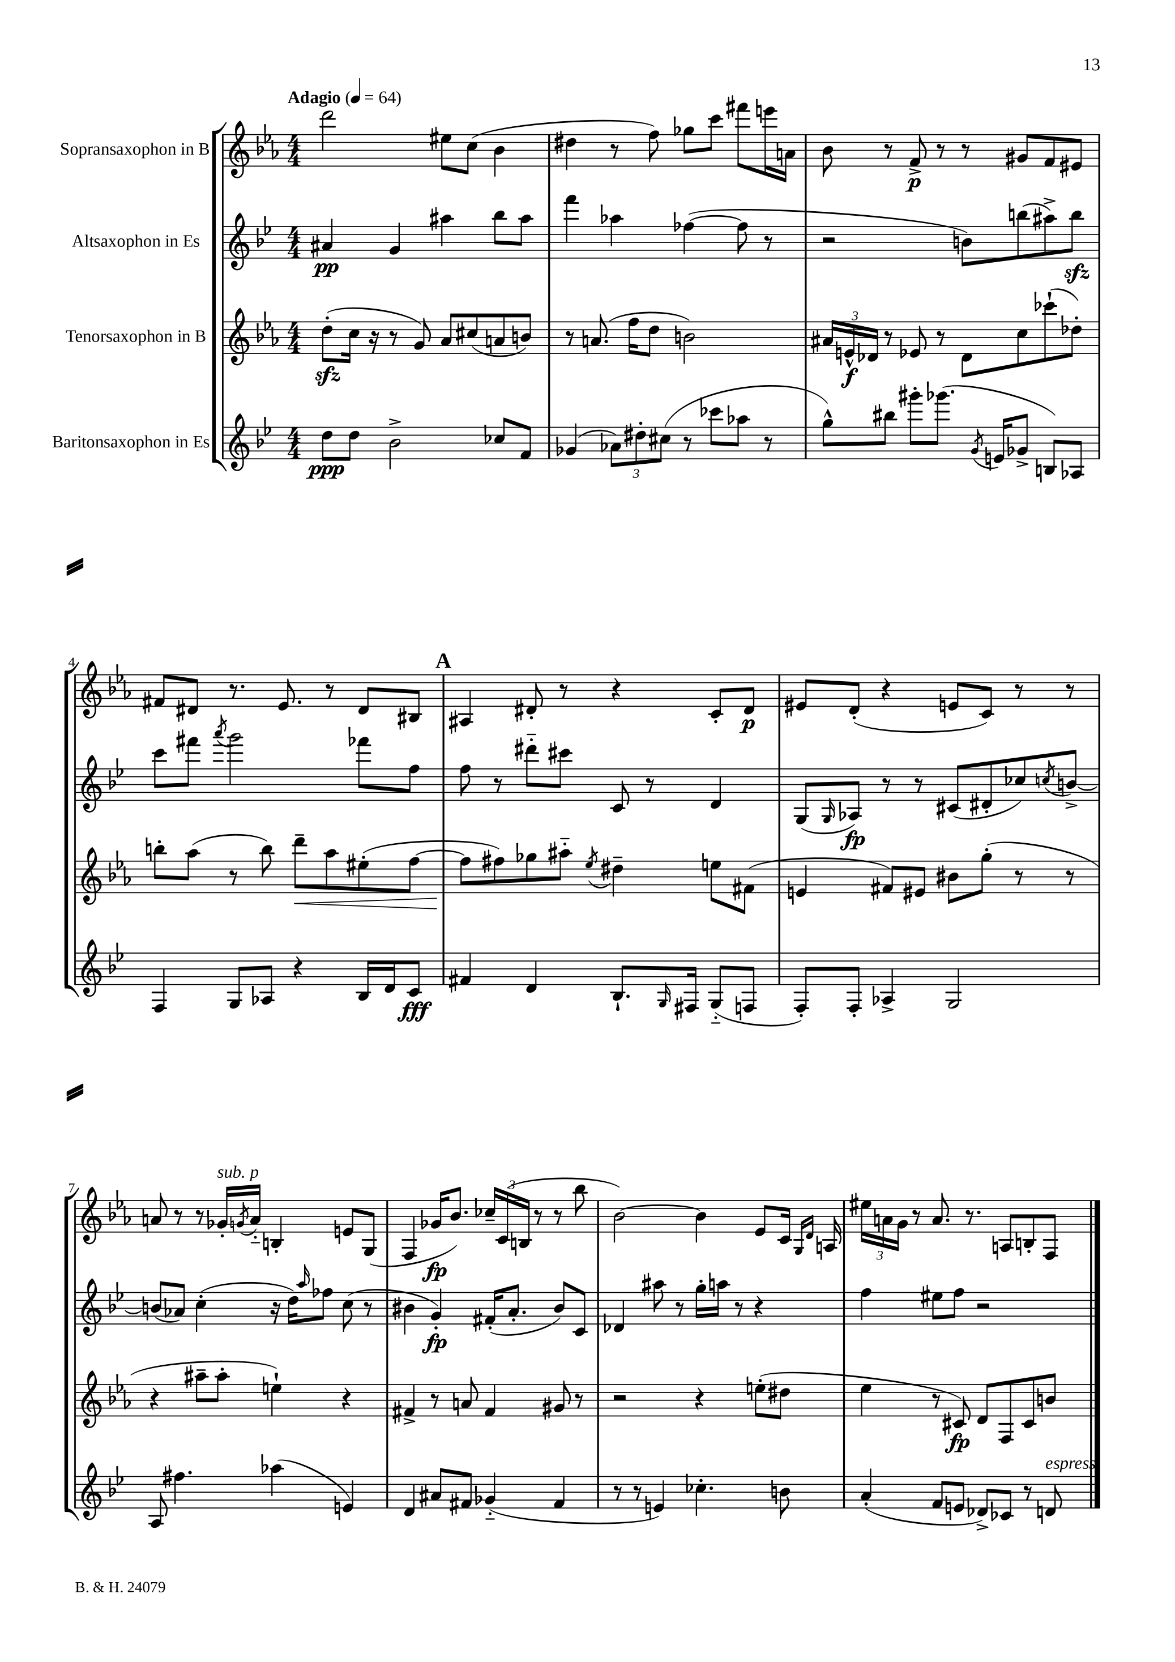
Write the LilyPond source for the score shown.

<<
\new StaffGroup <<
\new Staff = "s0" \with { instrumentName = "Sopransaxophon in B" } {
    \clef treble \key ees \major \numericTimeSignature \time 4/4 \tempo "Adagio" 4 = 64
    d'''2 eis''8 c''8( bes'4 |
    dis''4 r8 f''8) ges''8 c'''8 fis'''8 e'''16 a'16 |
    bes'8 r8 f'8->\p r8 r8 gis'8 f'8 eis'8 |
    fis'8 dis'8 r8. ees'8. r8 dis'8 bis8 |
    \mark \markup { \bold "A" } ais4 dis'8-. r8 r4 c'8-. dis'8\p |
    eis'8 d'8-.( r4 e'8 c'8) r8 r8 |
    a'8 r8 r8 ges'16-.^\markup { \italic "sub. p" } \acciaccatura { g'8 } a'16-_ b4-. e'8 g8( |
    f4 ges'16\fp bes'8.) \tuplet 3/2 { ces''16-- c'16( b16 } r8 r8 bes''8 |
    bes'2~) bes'4 ees'8 c'16 \grace { g16 d'16 } a16 |
    \tuplet 3/2 { eis''16 a'16 g'16 } r8 a'8. r8. a8 b8-. f8 \bar "|." |
}
\new Staff = "s1" \with { instrumentName = "Altsaxophon in Es" } {
    \clef treble \key bes \major \numericTimeSignature \time 4/4
    ais'4\pp g'4 ais''4 bes''8 ais''8 |
    f'''4 aes''4 fes''4~( fes''8 r8 |
    r2 b'8) b''8( ais''8->) b''8\sfz |
    c'''8 fis'''8 \acciaccatura { a'''8 } g'''2 fes'''8 f''8 |
    \mark \markup { \bold "A" } f''8 r8 dis'''8-_ cis'''8 c'8 r8 d'4 |
    g8( \grace { g16 } aes8\fp) r8 r8 cis'8( dis'8-. ces''8) \acciaccatura { c''8 } b'8~-> |
    b'8( aes'8) c''4-.( r16 d''16) \grace { a''16 } fes''8 c''8( r8 |
    bis'4 g'4-.\fp) fis'16-.( a'8.-. bis'8) c'8 |
    des'4 ais''8 r8 g''16-. a''16 r8 r4 |
    f''4 eis''8 f''8 r2 \bar "|." |
}
\new Staff = "s2" \with { instrumentName = "Tenorsaxophon in B" } {
    \clef treble \key ees \major \numericTimeSignature \time 4/4
    d''8-.\sfz( c''16 r16 r8 g'8) aes'8 cis''8( a'8 b'8) |
    r8 a'8.( f''16 d''8 b'2) |
    \tuplet 3/2 { ais'16 e'16-^\f des'16 } r8 ees'8 r8 des'8 c''8 ces'''8-!( des''8-.) |
    b''8-. aes''8( r8 b''8) d'''8--\< aes''8 eis''8-.( f''8~ |
    \mark \markup { \bold "A" } f''8\! fis''8) ges''8 ais''8-_ \acciaccatura { ees''8 } dis''4-- e''8 fis'8( |
    e'4 fis'8) eis'8 bis'8 g''8-.( r8 r8 |
    r4 ais''8-- ais''8-. e''4-!) r4 |
    fis'4-> r8 a'8 fis'4 gis'8 r8 |
    r2 r4 e''8-.( dis''8 |
    ees''4 r8 cis'8\fp) d'8 f8 cis'8 b'8 \bar "|." |
}
\new Staff = "s3" \with { instrumentName = "Baritonsaxophon in Es" } {
    \clef treble \key bes \major \numericTimeSignature \time 4/4
    d''8\ppp d''8 bes'2-> ces''8 f'8 |
    ges'4( \tuplet 3/2 { aes'8) dis''8-. cis''8( } r8 ces'''8 aes''8 r8 |
    g''8-^) bis''8 gis'''8-. ges'''8.( \acciaccatura { g'8 } e'16 ges'8-> b8) aes8 |
    f4 g8 aes8 r4 bes16 d'16 c'8\fff |
    \mark \markup { \bold "A" } fis'4 d'4 bes8.-! \grace { g16 } fis16 g8-_( f8 |
    f8-.) f8-. aes4-> g2 |
    a8 fis''4. aes''4( e'4) |
    d'4 ais'8 fis'8 ges'4-_( fis'4 |
    r8 r8 e'4) ces''4.-. b'8 |
    a'4-.( f'8 e'8 des'8->) ces'8 r8 d'8^\markup { \italic "espress." } \bar "|." |
}
>>
>>
